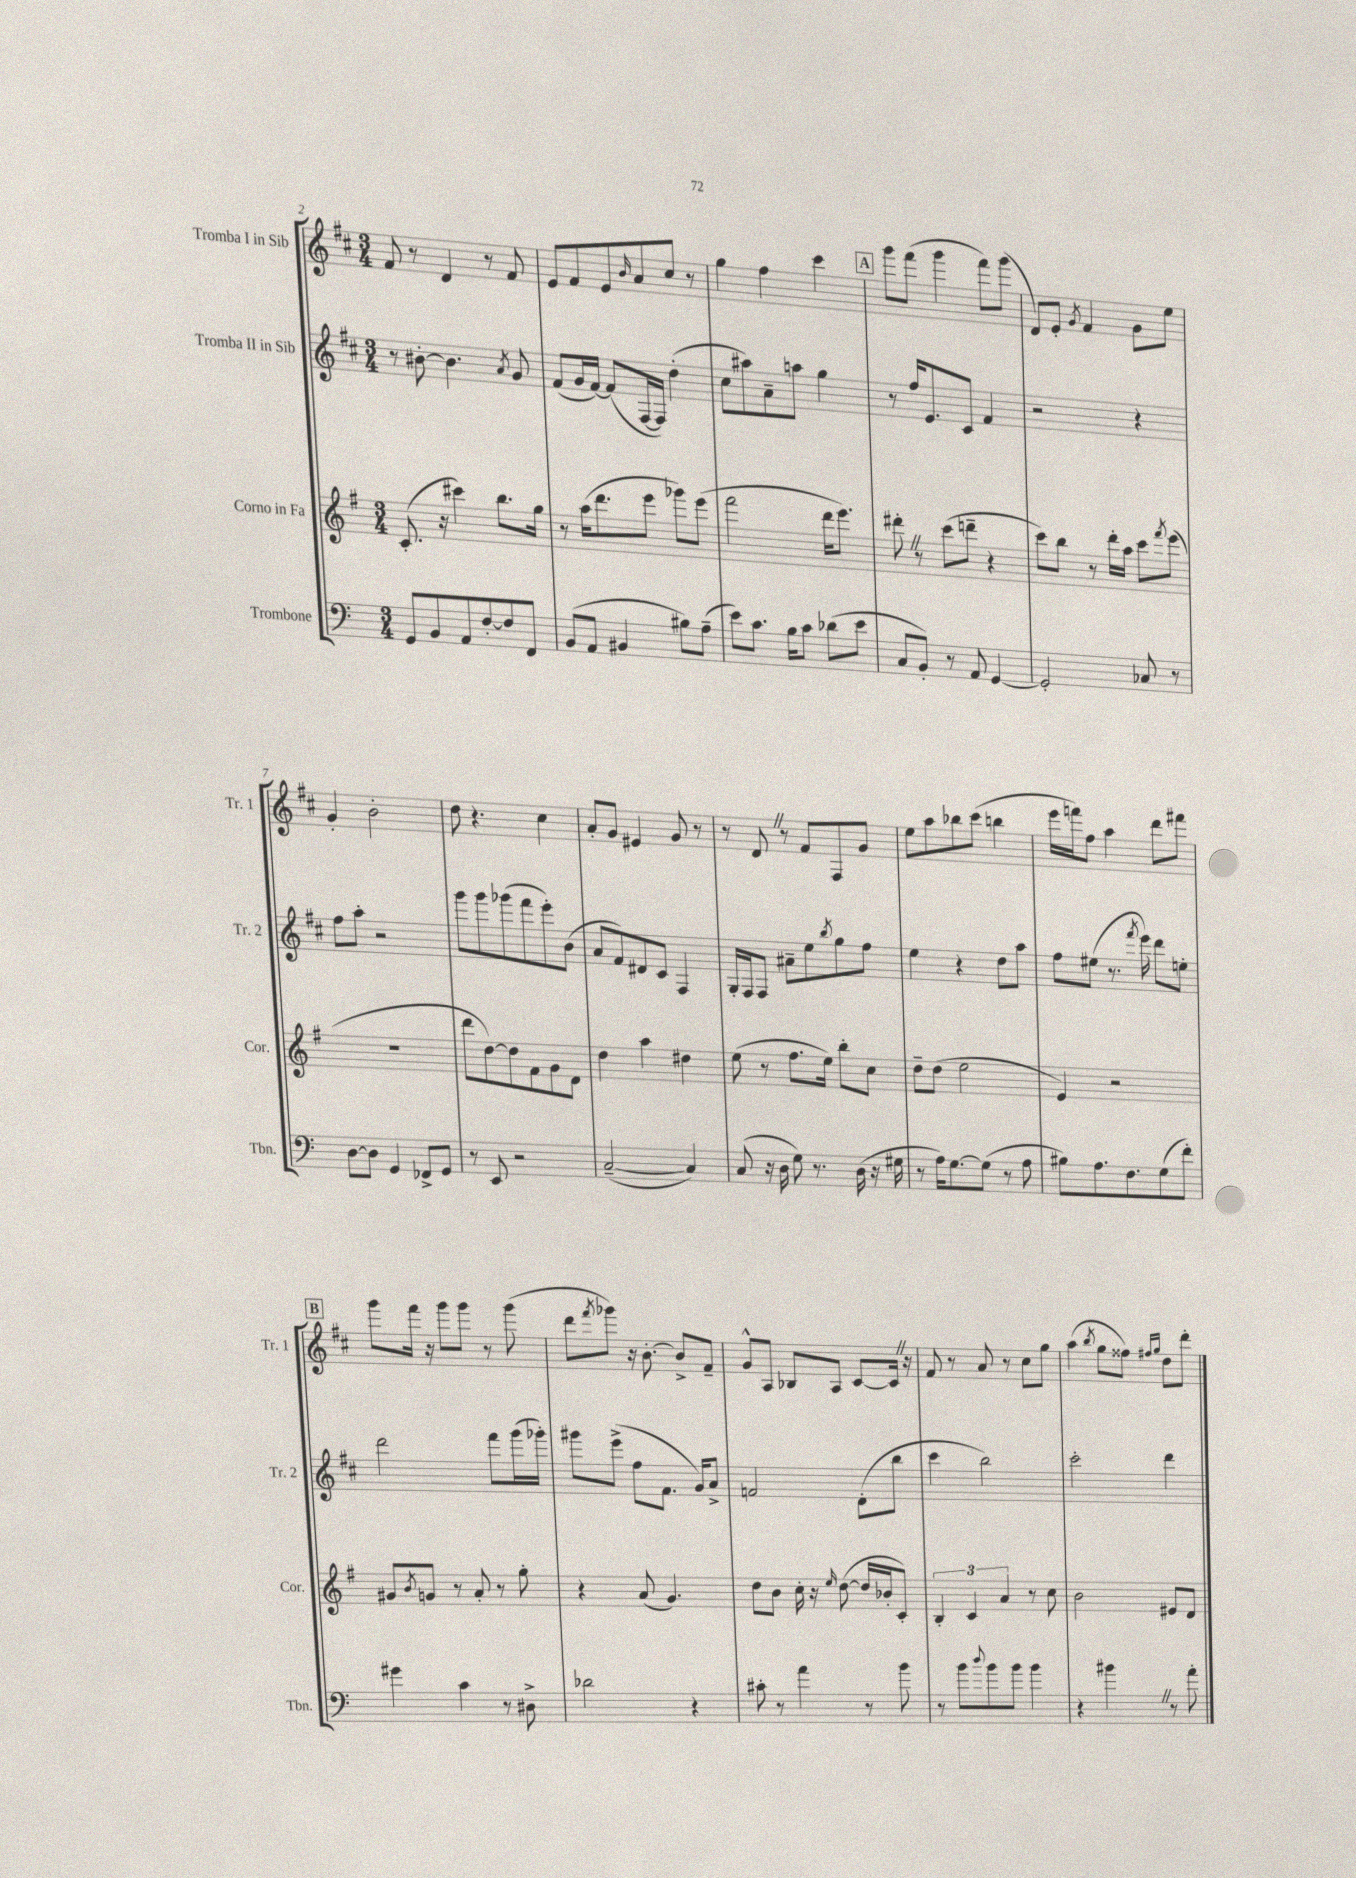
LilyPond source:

<<
\new StaffGroup <<
\new Staff = "s0" \with { instrumentName = "Tromba I in Sib" shortInstrumentName = "Tr. 1" } {
    \clef treble \key d \major \numericTimeSignature \time 3/4
    fis'8 r8 d'4 r8 fis'8 |
    e'8 fis'8 e'8 \grace { b'16 } a'8 cis''8 r8 |
    g''4 fis''4 cis'''4 |
    \mark \markup { \box "A" } g'''8 fis'''8( g'''4 fis'''8) g'''8( |
    d'8) e'8-. \acciaccatura { g'8 } fis'4 g'8 e''8 |
    g'4-. b'2-. |
    d''8 r4. cis''4 |
    a'8-. g'8 eis'4 g'8 r8 |
    r8 d'8 \once \override BreathingSign.text = \markup { \musicglyph "scripts.caesura.straight" } \breathe r8 fis'8 fis8 g'8 |
    e''8 a''8 bes''8 cis'''8( b''4 |
    e'''16 f'''16) fis''8 a''4 d'''8 fis'''8 |
    \mark \markup { \box "B" } g'''8 fis'''16 r16 g'''8 g'''8 r8 g'''8( |
    d'''8 \acciaccatura { fis'''8 } ges'''8) r16 b'8.~-. b'8-> fis'8-- |
    g'8-^ a8 bes8 a8 cis'8~ cis'16 \once \override BreathingSign.text = \markup { \musicglyph "scripts.caesura.straight" } \breathe r16 |
    fis'8 r8 a'8 r8 cis''8 g''8 |
    a''4( \acciaccatura { b''8 } g''8 fisis''8) \grace { fis''16 g''16 } d''8 d'''8-. \bar "|." |
}
\new Staff = "s1" \with { instrumentName = "Tromba II in Sib" shortInstrumentName = "Tr. 2" } {
    \clef treble \key d \major \numericTimeSignature \time 3/4
    r8 bis'8~-. bis'4. \acciaccatura { a'8 } g'8 |
    fis'8( g'16 fis'16~) fis'8( fis16~ fis16) d''4-.( |
    cis''8 ais''8) a'8-- a''8 g''4 |
    \mark \markup { \box "A" } r8 fis''16 e'8. cis'8 fis'4 |
    r2 r4 |
    fis''8 a''8-. r2 |
    g'''8 g'''8 ges'''8( fis'''8 e'''8-.) b'8( |
    a'8 fis'8) dis'8 cis'8 fis4 |
    g16-. fis16 fis8 ais'8-- e''8 \acciaccatura { b''8 } g''8 fis''8 |
    e''4 r4 d''8 a''8 |
    fis''8 eis''8( r8. \acciaccatura { fis'''8 } e'''16) d'''8 e''8-. |
    \mark \markup { \box "B" } d'''2 fis'''8 g'''16( ges'''16-.) |
    gis'''8 e'''8->( fis''8 fis'8. g'16) a'8-> |
    f'2 d'8-.( b''8 |
    cis'''4 b''2) |
    cis'''2-. d'''4 \bar "|." |
}
\new Staff = "s2" \with { instrumentName = "Corno in Fa" shortInstrumentName = "Cor." } {
    \clef treble \key g \major \numericTimeSignature \time 3/4
    c'8.-.( r16 cis'''4) b''8. g''16 |
    r8 a''16( d'''8. e'''8 ges'''8) e'''8( |
    fis'''2 d'''16 e'''8.) |
    \mark \markup { \box "A" } dis'''8-. \once \override BreathingSign.text = \markup { \musicglyph "scripts.caesura.straight" } \breathe r8 c'''8( d'''8-- r4 |
    c'''8) b''8 r8 d'''16-. a''16 c'''8 \acciaccatura { fis'''8 } e'''8( |
    R2. |
    d'''8 d''8~) d''8 fis'8 g'8 d'8 |
    d''4 a''4 dis''4 |
    e''8( r8 fis''8. e''16) b''8-. c''8 |
    d''8-- d''8( e''2 |
    e'4) r2 |
    \mark \markup { \box "B" } gis'8 \acciaccatura { b'8 } g'8 r8 a'8-. r8 g''8-. |
    r4 a'8( g'4.) |
    d''8 b'8 c''16-. r16 \grace { e''16 } d''8~( d''16 bes'16-. c'8-.) |
    \tuplet 3/2 { b4-. c'4 a'4 } r8 c''8 |
    b'2 eis'8 d'8 \bar "|." |
}
\new Staff = "s3" \with { instrumentName = "Trombone" shortInstrumentName = "Tbn." } {
    \clef bass \key c \major \numericTimeSignature \time 3/4
    g,8 b,8 a,8 f8~-. f8 f,8 |
    b,8( a,8 bis,4 bis8) a8--( |
    e'8) c'8. b16 c'8 des'8( e'8 |
    \mark \markup { \box "A" } c8 b,8-.) r8 a,8 g,4~ |
    g,2-. ces8 r8 |
    d8~ d8 g,4 fes,8-> g,8 |
    r8 e,8 r2 |
    c2~--( c4) |
    c8( r16 d16 g8) r8. d16( r16 gis16 |
    r8 a16) g8.~ g8( r8 a8 |
    bis8) a8. f8. g8( f'8-.) |
    \mark \markup { \box "B" } gis'4 c'4 r8 dis8-> |
    des'2 r4 |
    cis'8-. r8 a'4 r8 b'8 |
    r8 b'8 \appoggiatura { d''8 } b'8 b'8 b'4 |
    r4 bis'4 \once \override BreathingSign.text = \markup { \musicglyph "scripts.caesura.straight" } \breathe r8 a'8-. \bar "|." |
}
>>
>>
\layout { \context { \Score currentBarNumber = #2 } }
